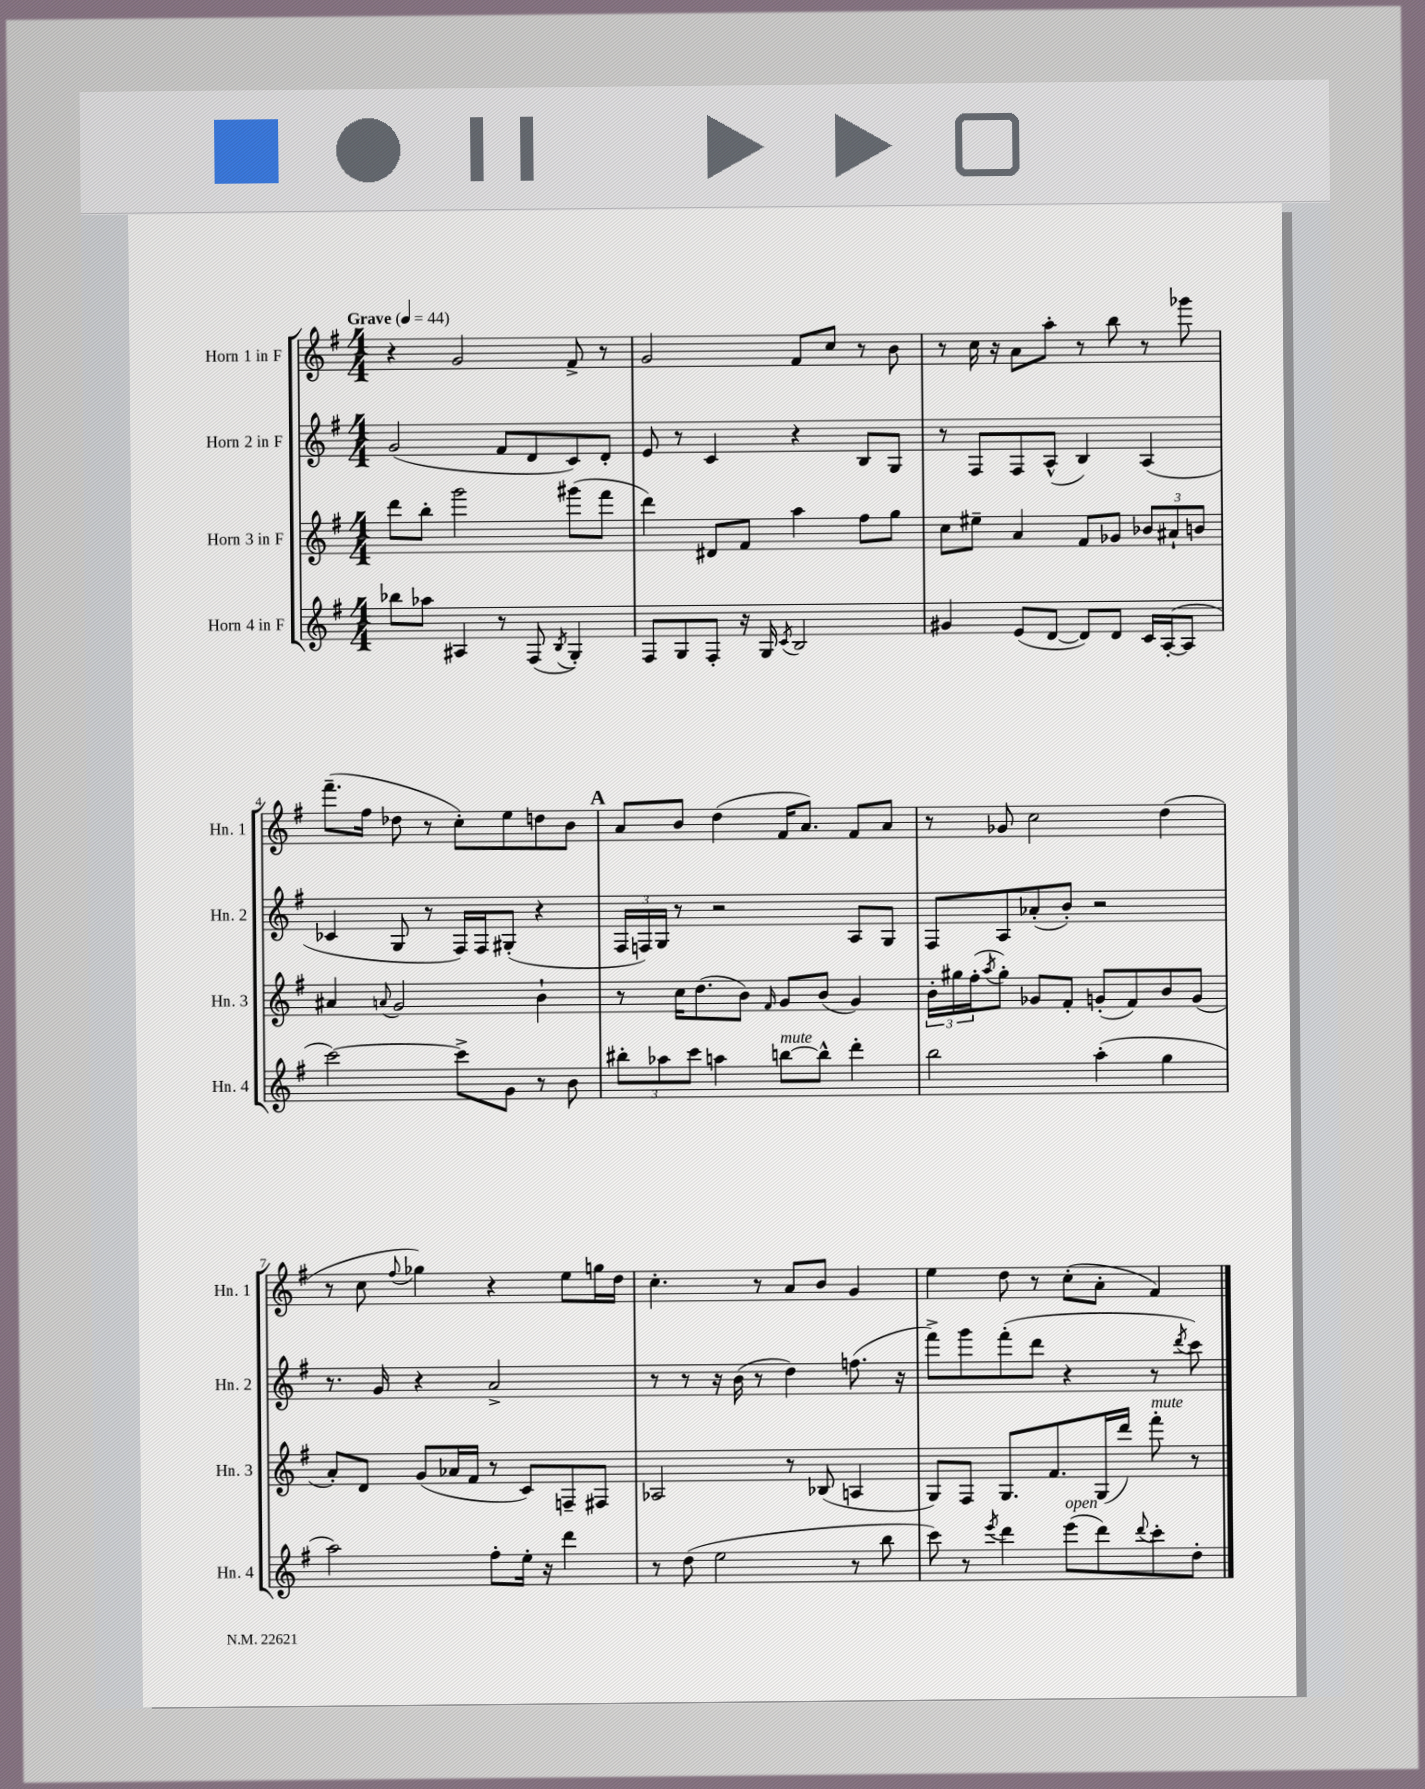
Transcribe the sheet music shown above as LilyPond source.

<<
\new StaffGroup <<
\new Staff = "s0" \with { instrumentName = "Horn 1 in F" shortInstrumentName = "Hn. 1" } {
    \clef treble \key g \major \numericTimeSignature \time 4/4 \tempo "Grave" 4 = 44
    r4 g'2 fis'8-> r8 |
    g'2 fis'8 c''8 r8 b'8 |
    r8 c''16 r16 a'8 a''8-. r8 b''8 r8 ges'''8 |
    fis'''8.--( fis''16 des''8 r8 c''8-.) e''8 d''8 b'8 |
    \mark \markup { \bold "A" } a'8 b'8 d''4( fis'16 a'8.) fis'8 a'8 |
    r8 ges'8 c''2 d''4( |
    r8 c''8 \appoggiatura { fis''8 } ges''4) r4 e''8 g''16 d''16 |
    c''4.-. r8 a'8 b'8 g'4 |
    e''4 d''8 r8 c''8-.( a'8-. fis'4) \bar "|." |
}
\new Staff = "s1" \with { instrumentName = "Horn 2 in F" shortInstrumentName = "Hn. 2" } {
    \clef treble \key g \major \numericTimeSignature \time 4/4
    g'2( fis'8 d'8 c'8) d'8-. |
    e'8 r8 c'4 r4 b8 g8 |
    r8 fis8 fis8 a8-^( b4) a4( |
    ces'4 g8 r8 fis16) fis16 gis8-.( r4 |
    \mark \markup { \bold "A" } \tuplet 3/2 { fis16 f16) g16 } r8 r2 a8 g8 |
    fis8 a8 aes'8-.( b'8-.) r2 |
    r8. g'16 r4 a'2-> |
    r8 r8 r16 b'16( r8 d''4) f''8.( r16 |
    fis'''8->) g'''8 fis'''8-.( d'''8 r4 r8 \acciaccatura { d'''8 } c'''8) \bar "|." |
}
\new Staff = "s2" \with { instrumentName = "Horn 3 in F" shortInstrumentName = "Hn. 3" } {
    \clef treble \key g \major \numericTimeSignature \time 4/4
    d'''8 b''8-. g'''2 gis'''8( fis'''8 |
    d'''4) dis'8 fis'8 a''4 fis''8 g''8 |
    c''8 eis''8-- a'4 fis'8 ges'8 \tuplet 3/2 { bes'8 ais'8-! b'8 } |
    ais'4 \appoggiatura { a'8 } g'2 b'4-! |
    \mark \markup { \bold "A" } r8 c''16 d''8.( b'8) \grace { fis'16 } g'8 b'8( g'4) |
    \tuplet 3/2 { b'16-. gis''16 fis''16-.( } \acciaccatura { a''8 } gis''8-.) ges'8 fis'8-. g'8-.( fis'8) b'8 g'8( |
    a'8-.) d'8 g'8( aes'16 fis'16 r8 c'8) f8-- fis8 |
    aes2 r8 bes8( a4 |
    g8) fis8 g8. fis'8. g16( d'''16) fis'''8-.^\markup { \italic "mute" } r8 \bar "|." |
}
\new Staff = "s3" \with { instrumentName = "Horn 4 in F" shortInstrumentName = "Hn. 4" } {
    \clef treble \key g \major \numericTimeSignature \time 4/4
    bes''8 aes''8 ais4 r8 fis8( \acciaccatura { b8 } g4-.) |
    fis8 g8 fis8-. r16 g16 \acciaccatura { c'8 } b2 |
    gis'4 e'8( d'8~ d'8) d'8 c'16 a16~-.( a8 |
    c'''2~) c'''8-> g'8 r8 b'8 |
    \mark \markup { \bold "A" } \tuplet 3/2 { bis''8-. aes''8 c'''8 } a''4 b''8~^\markup { \italic "mute" } b''8-^ d'''4-. |
    b''2 a''4-.( g''4 |
    a''2) fis''8-. e''16-. r16 d'''4 |
    r8 d''8( e''2 r8 b''8 |
    c'''8) r8 \acciaccatura { e'''8 } d'''4 e'''8^\markup { \italic "open" }( d'''8) \appoggiatura { d'''8 } c'''8-. d''8-. \bar "|." |
}
>>
>>
